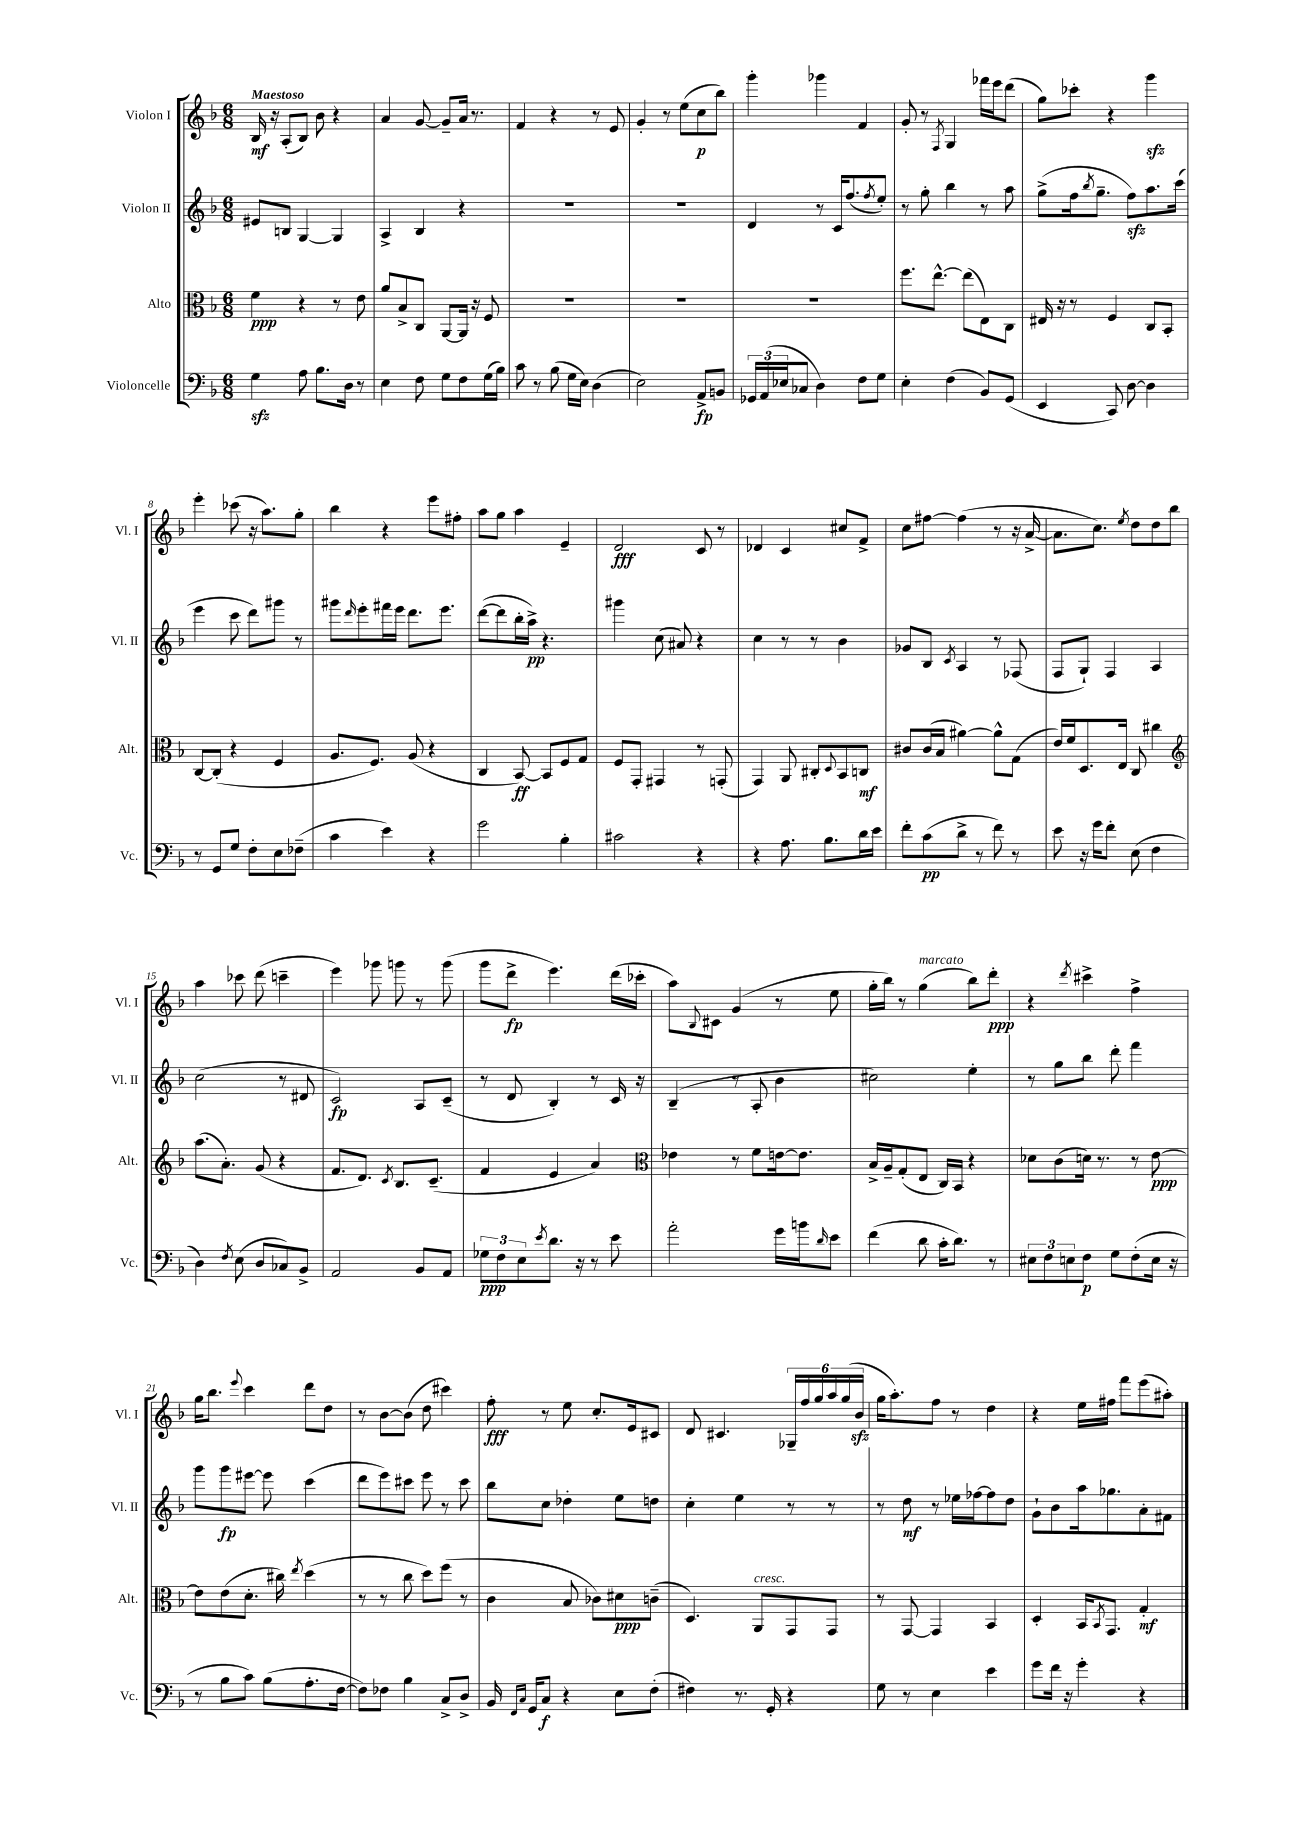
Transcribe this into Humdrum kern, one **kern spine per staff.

**kern	**kern	**kern	**kern
*staff4	*staff3	*staff2	*staff1
*clefF4	*clefC3	*clefG2	*clefG2
*k[b-]	*k[b-]	*k[b-]	*k[b-]
*M6/8	*M6/8	*M6/8	*M6/8
4G	4f	8e#	16B-
.	.	.	16r
.	.	8B	(8A'
8A	4r	[4G	8B-)
8.B-	.	.	8b-
.	8r	4G]	4r
16D	.	.	.
8r	8e	.	.
=	=	=	=
4E	8a	4A^	4a
.	8B-^	.	.
8F	8C	4B-	[8g
8G	[8AA	.	8g~]
8F	16AA]	4r	16a
.	16r	.	8.r
(16G	8F	.	.
16B-)	.	.	.
=	=	=	=
8c	2.r	2.r	4f
8r	.	.	.
(8B-	.	.	4r
16G	.	.	.
16E)	.	.	.
(4D	.	.	8r
.	.	.	8e
=	=	=	=
2E)	2.r	2.r	4g'
.	.	.	8r
.	.	.	(8ee
8AA^	.	.	8cc
8BB	.	.	8bb-)
=	=	=	=
24GG-	2.r	4d	4ggg'
(24AA	.	.	.
24E-	.	.	.
8C-	.	.	.
4D)	.	8r	4ggg-
.	.	16c	.
.	.	(8.ff	.
8F	.	.	4f
.	.	8qff	.
8G	.	8ee')	.
=	=	=	=
4E'	8.ff	8r	8g'
.	.	8gg'	8r
.	[8.ee^^	.	.
.	.	.	8qF
(4F	.	4bb-	4G
.	(8ee]	.	.
8BB-)	8E)	8r	16fff-
.	.	.	16eee
(8GG	8C	8aa	(8ddd
=	=	=	=
4EE	16E#	(8gg^	8gg)
.	16r	.	.
.	8r	16ff	8ccc-'
.	.	8qbb-	.
.	.	8.gg~	.
8CC)	4F	.	4r
[8D	.	8ff)	.
4D]	8C	8.aa	4ggg
.	8BB-'	.	.
.	.	(16ccc	.
=	=	=	=
8r	[8C	4eee	4eee'
8GG	(8C']	.	.
8G	4r	8ccc	(8ccc-
8F'	.	8ddd)	16r
.	.	.	8.aa)
8E	4F	8ggg#	.
(8F-~	.	8r	8gg'
=	=	=	=
4c	8.A	8ggg#	4bb-
.	.	16qqddd	.
.	.	8eee'	.
.	8.F)	.	.
4e)	.	16fff#	4r
.	.	16eee	.
.	(8A	8.ddd	.
4r	4r	.	8eee
.	.	8.eee	.
.	.	.	8ff#'
=	=	=	=
2g	4C	([8ddd	8aa
.	.	8ddd]	8gg
.	[8BB-)	16bb-'	4aa
.	.	16aa^)	.
.	8BB-]	4.r	.
4B-'	8F	.	4e~
.	8G	.	.
=	=	=	=
2c#	8F	4ggg#	2d
.	8GG'	.	.
.	4GG#	(8cc	.
.	.	8a#)	.
4r	8r	4r	8c
.	(8GG'	.	8r
=	=	=	=
4r	4GG)	4cc	4d-
8.A	8AA	8r	4c
.	8C#'	8r	.
8.B-	.	.	.
.	8qqD	.	.
.	8BB-	4b-	8cc#
16d	8C	.	8f^
16e	.	.	.
=	=	=	=
8f'	8c#	8g-	8cc
(8c	(16c#	8B-	[8ff#
.	16B-	.	.
.	.	8qc	.
8d^	[4a#)	4A	(4ff#]
8r	.	.	.
8f)	8a#^^]	8r	8r
8r	(8G	(8F-	16r
.	.	.	[16a^
=	=	=	=
8e	16e)	8F	8.a]
.	16f	.	.
16r	8.D	8G`)	.
16g	.	.	8.cc)
8f'	.	4F	.
.	16E	.	.
.	.	.	8qee
(8E	8C	.	8dd
4F	4cc#	4A	8dd
.	.	.	8bb-
=	=	=	=
*	*clefG2	*	*
4D)	(8.aa	(2cc	4aa
.	8.a')	.	.
8qF	.	.	.
(8E	.	.	8ccc-
8D	(8g	.	(8ddd
8C-)	4r	8r	4ccc~
8BB-^	.	8d#	.
=	=	=	=
2AA	8.f	2c)	4eee)
.	8.d)	.	.
.	.	.	8ggg-
.	8qc	.	.
.	8.B-	.	8ggg
8BB-	.	8A	8r
.	(8.c~	.	.
8AA	.	(8c~	(8ggg
=	=	=	=
12G-	4f	8r	8ggg
12F	.	.	.
.	.	8d	8ddd^
12E	.	.	.
8qe	.	.	.
8.d	4e	4B-')	4.eee)
16r	.	.	.
8r	4a)	8r	.
8e	.	16c	(16ddd
.	.	16r	16ccc-'
=	=	=	=
*	*clefC3	*	*
2a'	4e-	(4B-~	8aa)
.	.	.	8qqB-
.	.	.	8c#
.	8r	8r	(4g
.	8f	8A'	.
16g	[16e	4b-	8r
16b	8.e]	.	.
16qqd	.	.	.
8e	.	.	8ee
=	=	=	=
(4f	16B-^	2cc#)	16gg'
.	16A~	.	16bb-)
.	(8G'	.	8r
8d	8E	.	(4gg
16c'	16C)	.	.
8.d)	16BB-	.	.
.	4r	4ee'	8bb-)
8r	.	.	8ddd'
=	=	=	=
12E#	8d-	8r	4r
12F	.	.	.
.	(8c	8gg	.
12E	.	.	.
.	.	.	8qddd
8F	16d)	8bb-	4ccc#^
.	8.r	.	.
8G	.	8ddd'	.
(8F'	8r	4fff	4ff^
16E	[8e	.	.
16r	.	.	.
=	=	=	=
8r	8e]	8ggg	16gg
.	.	.	8.bb-
8B-	(8e	8ggg	.
.	.	.	8qqeee
8c)	8.d'	[8eee#	4ccc
(8B-	.	8eee#]	.
.	16cc#)	.	.
.	8qee	.	.
8.A'	(4dd	(4ccc	8ddd
.	.	.	8dd
[16F	.	.	.
=	=	=	=
8F])	8r	8ddd	8r
8F-	8r	8eee)	[8b-
4B-	8cc	8ccc#	(8b-]
.	8dd)	8eee	8dd
8C^	(8ff	8r	4ccc#)
8D^	8r	8ccc#	.
=	=	=	=
16BB-	4c	8bb-	8ff'
16qqFF	.	.	.
16qqC	.	.	.
16GG	.	.	.
8C	.	8cc	8r
4r	8B-	4dd-'	8ee
.	8c-)	.	8.cc'
8E	8d#	8ee	.
.	.	.	16e
(8F'	(8c~	8dd	8c#
=	=	=	=
4F#)	4.D)	4cc'	8d
.	.	.	4.c#
8.r	.	4ee	.
.	8AA	.	.
16GG'	.	.	.
4r	8GG	8r	24G-~
.	.	.	24ff
.	.	.	24gg
.	8GG	8r	24aa
.	.	.	(24gg
.	.	.	24b-
=	=	=	=
8G	8r	8r	16gg
.	.	.	8.aa')
8r	[8GG	8dd	.
4E	4GG]	8r	8ff
.	.	16ee-	8r
.	.	[16ff-	.
4e	4BB-	8ff-]	4dd
.	.	8dd	.
=	=	=	=
8g	4D'	8g`	4r
16f	.	8b-	.
16r	.	.	.
4g'	16BB-	16aa	16ee
.	8qBB-	.	.
.	8.GG	8.gg-	16ff#
.	.	.	8fff
4r	4G'	8a'	(8eee
.	.	8f#	8aa#')
==	==	==	==
*-	*-	*-	*-
